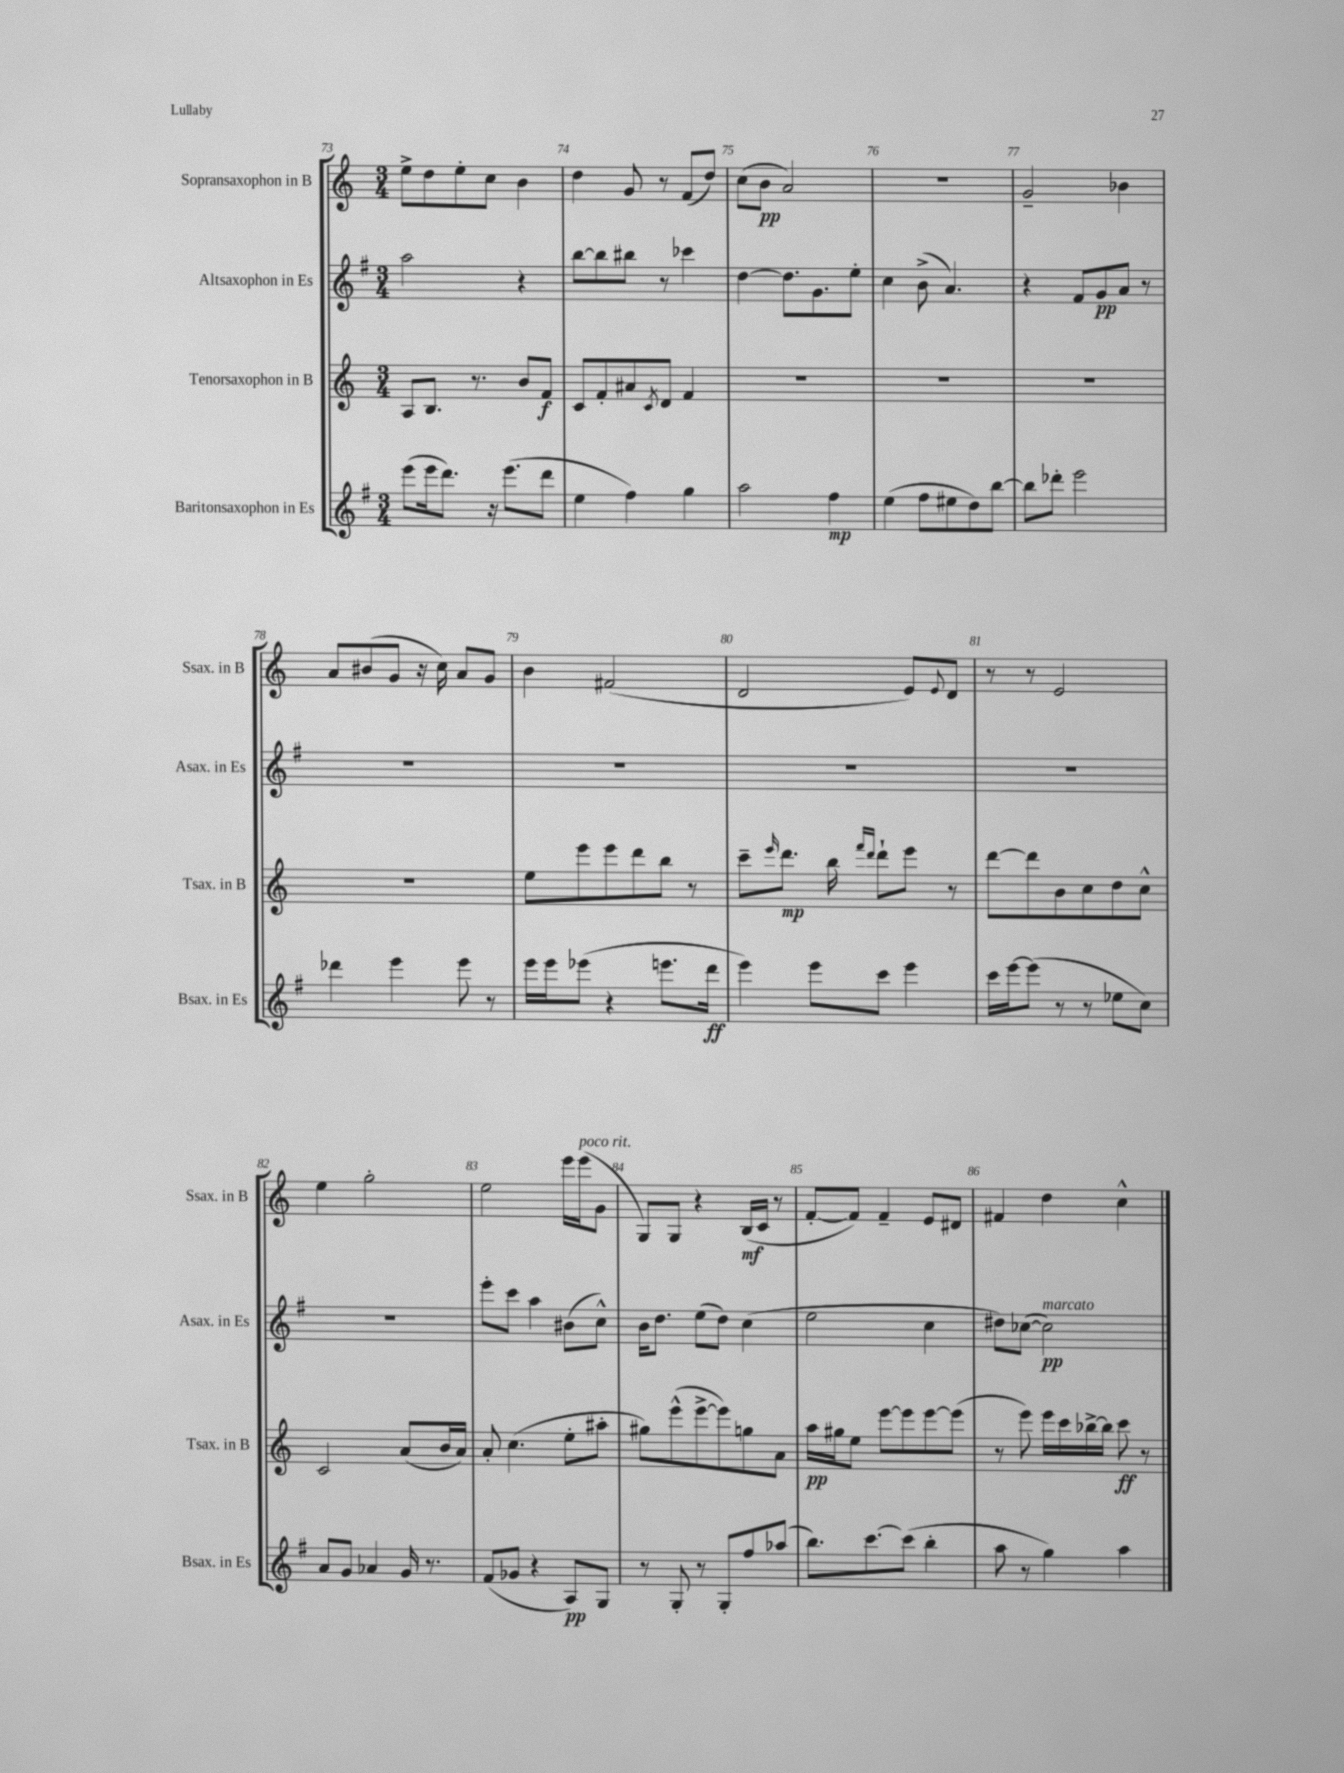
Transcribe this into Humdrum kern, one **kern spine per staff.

**kern	**kern	**kern	**kern
*staff4	*staff3	*staff2	*staff1
*clefG2	*clefG2	*clefG2	*clefG2
*k[f#]	*k[]	*k[f#]	*k[]
*M3/4	*M3/4	*M3/4	*M3/4
(8eee	8A	2aa	8ee^
16eee	8.B	.	8dd
8.ddd)	.	.	.
.	.	.	8ee'
.	8.r	.	.
16r	.	.	8cc
(8.eee	.	.	.
.	8b	4r	4b
8ddd	8f	.	.
=	=	=	=
4ee	8c	[8bb	4dd
.	8f'	8bb]	.
4ff#)	8a#	8bb#	8g
.	8qc	.	.
.	8d	8r	8r
4gg	4f	4ccc-	(8f
.	.	.	8dd)
=	=	=	=
2aa	2.r	[4dd	(8cc
.	.	.	8b
.	.	8.dd]	2a)
.	.	8.g	.
4ff#	.	.	.
.	.	8ee'	.
=	=	=	=
(4ee	2.r	4cc	2.r
8ff#	.	(8b^	.
8ee#	.	4.a)	.
8dd)	.	.	.
[8bb	.	.	.
=	=	=	=
8bb]	2.r	4r	2g~
8ddd-'	.	.	.
2eee	.	8f#	.
.	.	8g	.
.	.	8a	4b-
.	.	8r	.
=	=	=	=
4ddd-	2.r	2.r	8a
.	.	.	(8b#
4eee	.	.	8g
.	.	.	16r
.	.	.	16cc)
8eee	.	.	8a
8r	.	.	8g
=	=	=	=
16eee	8ee	2.r	4b
16eee	.	.	.
(8eee-	8eee	.	.
4r	8eee	.	(2f#
.	8ddd	.	.
8.eee	8bb	.	.
.	8r	.	.
16ddd	.	.	.
=	=	=	=
4eee)	8ccc~	2.r	2d
.	16qqeee	.	.
.	8.ddd	.	.
8eee	.	.	.
.	16bb	.	.
.	16qqfff	.	.
.	16qqddd	.	.
8ccc	8ddd`	.	.
4eee	8eee	.	8e)
.	.	.	8qqe
.	8r	.	8d
=	=	=	=
16ccc	[8ddd	2.r	8r
[16eee	.	.	.
(8eee]	8ddd]	.	8r
8r	8b	.	2e
8r	8cc	.	.
8ee-	8dd	.	.
8cc)	8cc^^	.	.
=	=	=	=
8a	2c	2.r	4ee
8g	.	.	.
4a-	.	.	2gg'
16g	(8a	.	.
8.r	.	.	.
.	16b	.	.
.	16a)	.	.
=	=	=	=
(8f#	8a'	8eee'	2ee
8g-	(4.cc	8ccc	.
4r	.	4aa	.
8A)	8ee'	(8b#	16eee
.	.	.	(16eee
8G	8aa#'	8cc^^)	8g
=	=	=	=
8r	8gg#)	16b	8G)
.	.	8.dd	.
8G'	(8eee^^	.	8G
8r	[8eee^	(8ee	4r
8G'	8eee])	8dd)	.
8ff#	8gg	(4cc	(16B
.	.	.	16c
(8aa-	8a	.	8r
=	=	=	=
8.bb)	16aa	2ee	[8f'
.	16gg#	.	.
.	8ee	.	8f])
[8.ccc	.	.	.
.	[8eee	.	4f~
(8ccc]	8eee]	.	.
4bb'	[8eee	4cc	8e
.	(8eee]	.	8d#
=	=	=	=
8aa	8r	8dd#)	4f#
8r	8eee)	([8cc-	.
4gg)	16eee	2cc-])	4dd
.	16ccc	.	.
.	[16bb-^	.	.
.	16bb-]	.	.
4aa	8ccc	.	4cc^^
.	8r	.	.
==	==	==	==
*-	*-	*-	*-
